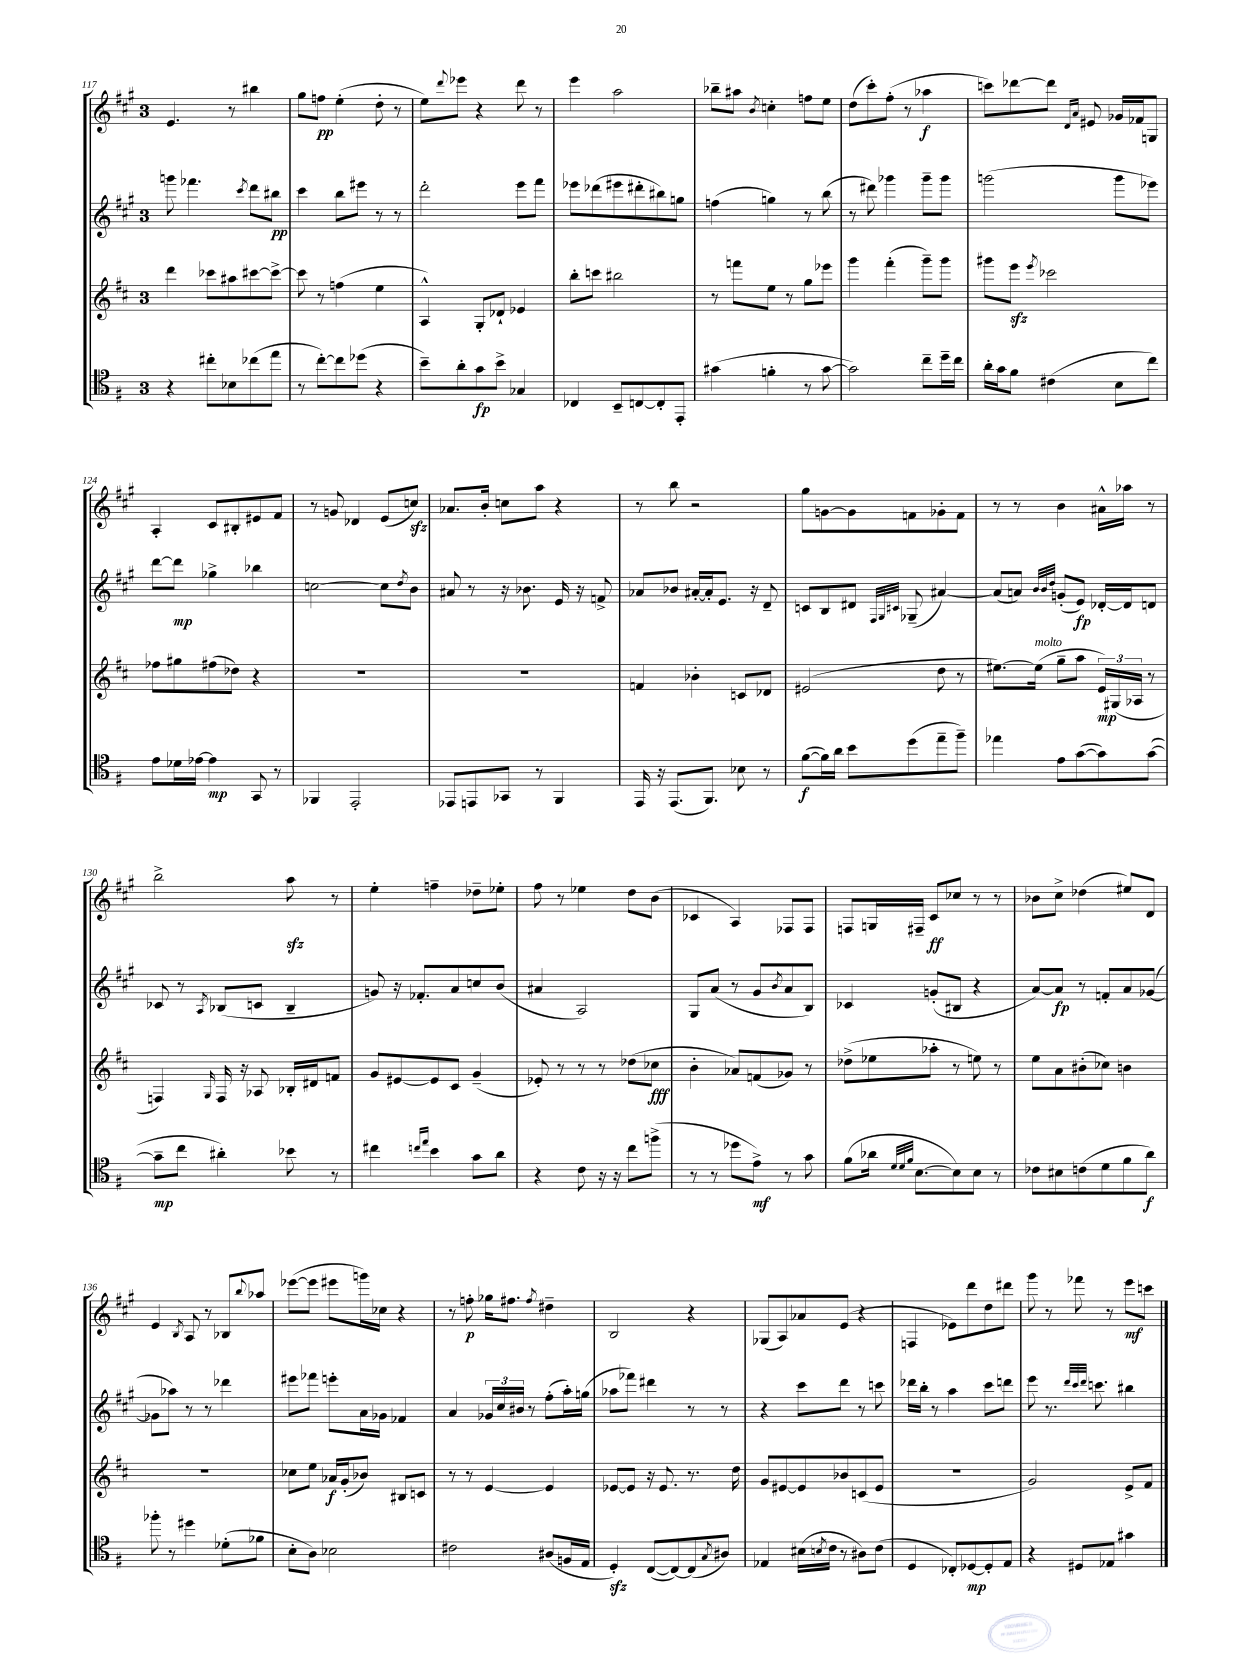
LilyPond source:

<<
\new StaffGroup <<
\new Staff = "s0" {
    \clef treble \key a \major \once \override Staff.TimeSignature.style = #'single-digit \time 3/4
    e'4. r8 bis''4 |
    gis''8 f''8\pp e''4-.( d''8-. r8 |
    e''8) \appoggiatura { d'''8 } ees'''8 r4 d'''8 r8 |
    e'''4 a''2 |
    bes''8-- ais''8 \acciaccatura { b'8 } c''4-. f''8 e''8 |
    d''8( cis'''8-.) fis''8-.( r8 aes''4\f |
    c'''8) des'''8~ des'''8 \grace { d'16 a'16 } eis'8 ges'16 fes'16 g8 |
    a4-. cis'8 bis8-. eis'8 fis'8 |
    r8 g'8 des'4 e'8( c''8\sfz) |
    aes'8. b'16-. c''8 a''8 r4 |
    r8 b''8 r2 |
    gis''8 g'8~ g'8 f'8 ges'8-. f'8 |
    r8 r8 b'4 ais'16-^ aes''16 r8 |
    b''2-> a''8\sfz r8 |
    e''4-. f''4-- des''8-- ees''8-. |
    fis''8 r8 ees''4 d''8 b'8( |
    ces'4 a4) fes8 fes8 |
    f8 g16 fis16-- cis'8\ff ces''8 r8 r8 |
    bes'8 cis''8-> des''4( eis''8) d'8 |
    e'4 \acciaccatura { b8 } a8 r8 bes8 \appoggiatura { b''8 } aes''8 |
    ees'''8~( ees'''8 eis'''8 g'''16) ces''16 r4 |
    r8 f''8-.\p ges''16 fis''8. \acciaccatura { fis''8 } dis''4-- |
    b2 r4 |
    ges8( a8) aes'8 e'8( r4 |
    f4 ees'8) d'''8 d''8 dis'''8 |
    gis'''8 r8 fes'''8 r8 e'''8\mf c'''8 \bar "|." |
}
\new Staff = "s1" {
    \clef treble \key a \major \once \override Staff.TimeSignature.style = #'single-digit \time 3/4
    g'''8 fes'''4. \acciaccatura { cis'''8 } d'''8 bis''8\pp |
    cis'''4 b''8 eis'''8 r8 r8 |
    d'''2-. e'''8 fis'''8 |
    ees'''8 des'''8( eis'''8 dis'''8-. bis''8) g''8 |
    f''4( g''4) r8 b''8( |
    r8 dis'''8) ges'''4 ges'''8-- ges'''8 |
    g'''2( g'''8 ees'''8) |
    d'''8~ d'''8\mp ges''4-> bes''4 |
    c''2~ c''8 \acciaccatura { d''8 } b'8 |
    ais'8 r8 r16 bes'8. e'16 r16 f'8-> |
    aes'8 bes'8 ais'16~-. ais'16-. e'8. r16 d'8-- |
    c'8 b8 dis'8 \grace { fis32 gis32 cis'32 } ges8--( ais'4~) |
    ais'8( a'8) \grace { b'32 b'32 d''32 } g'8-.( e'8\fp) des'16~-. des'16 d'8 |
    ces'8 r8 \acciaccatura { a8 } bes8( c'8 bes4-- |
    g'8) r16 fes'8.-. a'8 c''8 b'8( |
    ais'4 a2) |
    gis8 a'8( r8 gis'8 \acciaccatura { b'8 } a'8 b8) |
    ces'4 g'8-.( bis8 r4 |
    a'8~) a'8\fp r8 f'8-. a'8 ges'8~( |
    ges'8 aes''8) r8 r8 des'''4 |
    eis'''8 fes'''8 e'''8-. a'16 ges'16 fes'4 |
    a'4 \tuplet 3/2 { ges'16 cis''16 bis'16 } r8 fis''8-.( a''16-.) g''16( |
    aes''8 fes'''8) dis'''4 r8 r8 |
    r4 cis'''8 d'''8 r8 c'''8 |
    des'''16 b''16-. r8 a''4 cis'''8 d'''8 |
    e'''8 r8. \grace { d'''32 cis'''32 d'''32 } c'''8. bis''4 \bar "|." |
}
\new Staff = "s2" {
    \clef treble \key d \major \once \override Staff.TimeSignature.style = #'single-digit \time 3/4
    d'''4 ces'''8 ais''8 cis'''8~ cis'''8~-> |
    cis'''8 r8 f''4( e''4 |
    a4-^) g8-. des'8-! ees'4 |
    b''8-. c'''8 bis''2 |
    r8 f'''8 e''8 r8 g''8 ees'''8 |
    g'''4 fis'''4-.( g'''8--) g'''8 |
    gis'''8 e'''8\sfz \acciaccatura { e'''8 } ces'''2 |
    fes''8 gis''8 fis''8( des''8) r4 |
    R2. |
    R2. |
    f'4 bes'4-. c'8 des'8 |
    eis'2( d''8 r8 |
    eis''8.~) eis''16^\markup { \italic "molto" }( g''8-- a''8 \tuplet 3/2 { e'16\mp) gis16( aes16 } r8 |
    f4) \grace { g16 } f16 r16 aes8 bes16-. dis'16 f'8 |
    g'8 eis'8~ eis'8 cis'8 g'4--( |
    ees'8-.) r8 r8 r8 des''8( ces''8\fff |
    b'4-. aes'8) f'8( ges'8) r8 |
    des''8->( ees''8 aes''8-. r8 e''8) r8 |
    e''8 a'8 bis'8-.( ces''8) b'4 |
    R2. |
    ces''8 e''8 aes'16\f g'16-.( bes'8) bis8 c'8 |
    r8 r8 e'4~ e'4 |
    ees'8~ ees'8 r16 ees'8. r8. d''16 |
    g'8 eis'8~ eis'8 bes'8 c'8( eis'8 |
    R2. |
    g'2) e'8-> fis'8 \bar "|." |
}
\new Staff = "s3" {
    \clef tenor \key g \major \once \override Staff.TimeSignature.style = #'single-digit \time 3/4
    r4 cis''8-. bes8 ces''8( e''8 |
    r8 c''8~-.) c''8 des''8( r4 |
    b'8--) a'8-. g'8\fp b'8-> ges4 |
    ces4 b,8-- c8~ c8-. e,8-. |
    gis'4( f'4-. r8 gis'8~ |
    gis'2) c''8-- d''16-- c''16 |
    a'16-. g'16 fis'8 cis'4( b8 c''8) |
    e'8 des'16 ees'16~ ees'4\mp g,8 r8 |
    fes,4 e,2-. |
    ees,8 e,8 ges,8 r8 fis,4 |
    e,16 r16 e,8.( fis,8.) bes8 r8 |
    fis'8~\f( fis'16) a'16 b'8 d''8( e''8-- fis''8--) |
    ees''4 e'8 g'8~( g'8) g'8~( |
    g'8--\mp c''8 ais'4-.) bes'8 r8 |
    cis''4 \grace { c''16 e''16 } b'4 g'8 a'8 |
    r4 c'8 r16 r16 c''8 f''8->( |
    r8 r8 des''8 e'8->\mf) r8 g'8 |
    fis'8( aes'16 \grace { d'32 d'32 fis'32 } b8.~ b8) b8 r8 |
    ces'8 bis8 c'8( d'8 fis'8 a'8\f) |
    fes''8-. r8 dis''4 des'8-.( fes'8 |
    b8-. a8) bes2 |
    cis'2 ais8( f16 e16 |
    d4-.\sfz) c8~( c8~) c8( \acciaccatura { g8 } ais8) |
    ees4 bis16( \acciaccatura { b8 } c'16 r8 ais8) c'8( |
    d4 ces8-.) des8~\mp des8-. e8 |
    r4 dis8 ees8 gis'4 \bar "|." |
}
>>
>>
\layout { \context { \Score currentBarNumber = #117 } }
